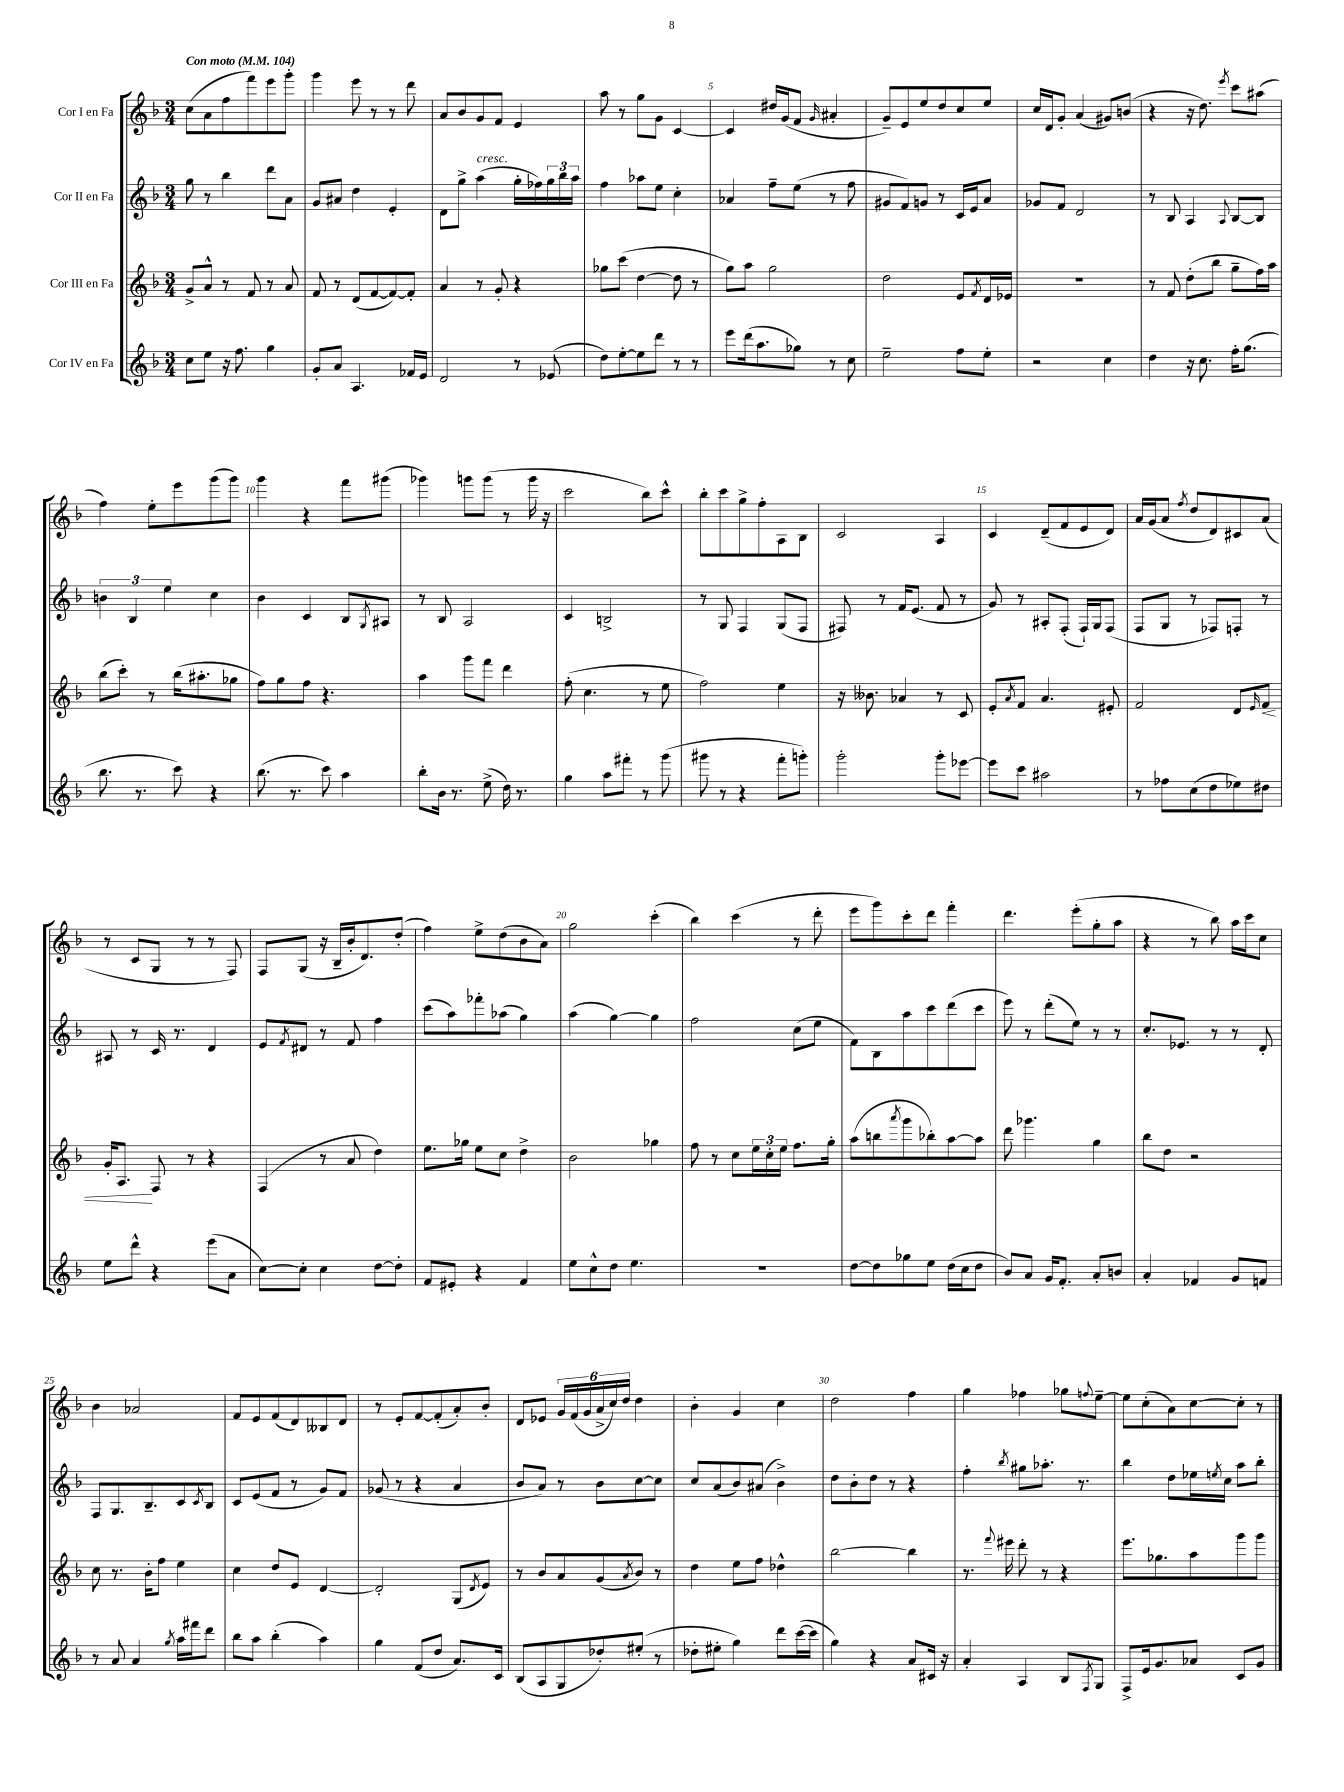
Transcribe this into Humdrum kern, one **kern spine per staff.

**kern	**kern	**kern	**kern
*staff4	*staff3	*staff2	*staff1
*clefG2	*clefG2	*clefG2	*clefG2
*k[b-]	*k[b-]	*k[b-]	*k[b-]
*M3/4	*M3/4	*M3/4	*M3/4
*MM104	*MM104	*MM104	*MM104
8cc	8g^	8gg	(8cc
8ee	8a^^	8r	8a
16r	8r	4bb-	8ff
8.ff	.	.	.
.	8f	.	8fff)
4gg	8r	8ddd	8eee
.	8a	8a	8ggg'
=	=	=	=
8g'	8f	8g	4ggg
8a	8r	8a#	.
4.A	(8d	4dd	8eee
.	[8f	.	8r
.	8f_)	4e'	8r
16f-	8f']	.	8ddd
16e	.	.	.
=	=	=	=
2d	4a	8d	8a
.	.	8gg^	8b-
.	8r	(4aa	8g
.	8g'	.	8f
8r	4r	16gg'	4e
.	.	16ff-)	.
(8e-	.	24gg	.
.	.	24bb-	.
.	.	24aa	.
=	=	=	=
8dd)	8gg-	4ff	8aa
[8ee'	(8ccc	.	8r
8ee]	[4dd	8aa-	8gg
8ddd	.	8ee	8g
8r	8dd]	4cc'	[4c
8r	8r	.	.
=	=	=	=
8eee	8gg)	4a-	4c]
(16ddd	8aa	.	.
8.aa	.	.	.
.	2gg	8ff~	16dd#
.	.	.	(16g
8gg-)	.	(8ee	8f
.	.	.	16qqg
8r	.	8r	4a#'
8cc	.	8ff	.
=	=	=	=
2ee~	2dd	8g#	8g~)
.	.	8f)	8e
.	.	8g	8ee
.	.	8r	8dd
8ff	8e	16c	8cc
.	.	16e	.
.	8qf	.	.
8ee'	16d	8a	8ee
.	16e-	.	.
=	=	=	=
2r	2.r	8g-	16cc
.	.	.	16d
.	.	8f	8g'
.	.	2d	(4a
4cc	.	.	8g#)
.	.	.	(8b
=	=	=	=
4dd	8r	8r	4r
.	8f	8B-	.
16r	(8dd'	4A	16r
8.cc	.	.	8.dd)
.	8bb-	.	.
.	.	8qqA	8qeee
16ff'	8gg~	[8B-	8ccc
(8.gg	.	.	.
.	16ff)	8B-]	(8aa#
.	16aa	.	.
=	=	=	=
8.bb-	(8bb-	6b	4ff)
.	8ccc')	.	.
.	.	6B-	.
8.r	.	.	.
.	8r	.	8ee'
.	.	6ee	.
8ccc)	(16bb-	.	8eee
.	8.aa#'	.	.
4r	.	4cc	(8ggg
.	8gg-	.	8ggg)
=	=	=	=
(8.bb-	8ff)	4b-	4ggg
.	8gg	.	.
8.r	.	.	.
.	8ff	4c	4r
8ccc)	4.r	.	.
4aa	.	8B-	8fff
.	.	8qG	.
.	.	8A#	(8ggg#
=	=	=	=
8bb-'	4aa	8r	4ggg-)
16b-	.	8B-	.
8.r	.	.	.
.	8ggg	2A	8ggg
(8ee^	8fff	.	(8ggg
16dd)	4ddd	.	8r
8.r	.	.	.
.	.	.	16ggg
.	.	.	16r
=	=	=	=
4gg	(8ff'	4c	2ccc
.	4.cc	.	.
8aa	.	2B^	.
8fff#'	.	.	.
8r	8r	.	8bb-)
(8ggg	8ee	.	8ccc^^
=	=	=	=
8ggg#	2ff)	8r	8bb-'
8r	.	8G	8ccc
4r	.	4F	8gg^
.	.	.	8ff'
8fff'	4ee	(8G	8A
8ggg')	.	8F	8B-
=	=	=	=
2ggg'	16r	8F#)	2c
.	8.b--	.	.
.	.	8r	.
.	4a-	16f	.
.	.	(8.e	.
8ggg'	8r	8f	4A
[8eee-	8c	8r	.
=	=	=	=
8eee-]	8e'	8g)	4c
.	8qa	.	.
8ccc	8f	8r	.
2aa#	4.a	8A#'	(8d~
.	.	(8F'	8f
.	.	16F`)	8e
.	.	16G	.
.	8e#'	(8F	8d)
=	=	=	=
8r	2f	8F	16a
.	.	.	(16g
8ff-	.	8G	8a
.	.	.	8qff
(8cc	.	8r	8dd
8dd	.	8F-)	8d)
8ee-)	8d	8F'	8c#
.	16qqe	.	.
8dd#	8f	8r	(8a
=	=	=	=
8ee	16g'	8A#	8r
.	8.A	.	.
8ddd^^	.	8r	8c
4r	8F	16c	8G
.	.	8.r	.
.	8r	.	8r
(8eee	4r	4d	8r
8a	.	.	8F)
=	=	=	=
[8cc)	(4F	8e	8F
.	.	8qf	.
8cc']	.	8d#	(8G
4cc	8r	8r	16r
.	.	.	16B-~
.	8a	8f	16b-'
.	.	.	8.d)
[8dd	4dd)	4ff	.
8dd']	.	.	(8dd'
=	=	=	=
8f	8.ee	(8ccc	4ff)
8e#'	.	8aa)	.
.	16gg-	.	.
4r	8ee	8fff-'	8ee^
.	8cc	(8aa-	(8dd
4f	4dd^	4gg)	8b-
.	.	.	8a)
=	=	=	=
8ee	2b-	(4aa	2gg
8cc^^	.	.	.
8dd	.	[4gg)	.
4.ee	.	.	.
.	4gg-	4gg]	(4ccc'
=	=	=	=
2.r	8ff	2ff	4bb-)
.	8r	.	.
.	8cc	.	(4ccc
.	24ee	.	.
.	24cc'	.	.
.	24ee	.	.
.	8.ff	(8cc	8r
.	.	8ee	8ddd'
.	16gg'	.	.
=	=	=	=
[8dd	(8aa	8f)	8eee
8dd]	8bb	8B-	8ggg)
.	8qaaa	.	.
8gg-	8ggg	8aa	8ccc'
8ee	8bb-')	8ccc	8ddd
(16dd	[8aa	(8ddd	4fff'
16cc	.	.	.
8dd	8aa]	8ccc	.
=	=	=	=
8b-)	8ddd	8eee)	4.ddd
8a	4.ggg-	8r	.
16g	.	(8ddd'	.
8.f'	.	.	.
.	.	8ee)	(8eee'
8a'	4gg	8r	8gg'
8b	.	8r	8aa
=	=	=	=
4a'	8bb-	8.cc'	4r
.	8dd	.	.
.	.	8.e-	.
4f-	2r	.	8r
.	.	8r	8bb-)
8g	.	8r	16aa
.	.	.	16ccc
8f	.	8d'	8cc
=	=	=	=
8r	8cc	8F	4b-
8a	8.r	8.G	.
4a	.	.	2a-
.	16b-'	8.B-~	.
.	8ff	.	.
8qgg	.	.	.
16aa	4ee	8c	.
16fff#	.	.	.
.	.	8qc	.
8ddd	.	8B-	.
=	=	=	=
8bb-	4cc	8c	8f
8aa	.	(8e	8e
(4bb-'	8dd	8f	(8f
.	8e	8r	8d)
4aa)	[4d	8g)	8B--
.	.	8f	8d
=	=	=	=
4gg	2d']	(8g-	8r
.	.	8r	8e'
(8f	.	4r	[8f
8dd	.	.	(8f']
8.a)	(8G	4a	8a')
.	8qd	.	.
.	8e)	.	8b-'
16c	.	.	.
=	=	=	=
(8B-	8r	8b-	8d
8A	8b-	8a)	8e-
8G	8a	8r	24g
.	.	.	(24f
.	.	.	24g
8dd-')	(8g	8b-	24a^
.	.	.	24cc)
.	.	.	24dd
.	8qa	.	.
(8ee#'	8b-)	[8cc	4dd
8r	8r	8cc]	.
=	=	=	=
8dd-'	4dd	8cc	4b-'
8ee#'	.	(8a	.
4gg)	8ee	8b-)	4g
.	8ff	(8a#	.
8ddd	4dd-^^	4b-^)	4cc
([16ccc	.	.	.
16ccc]	.	.	.
=	=	=	=
4gg)	[2bb-	8dd	2dd
.	.	8b-'	.
4r	.	8dd	.
.	.	8r	.
8a	4bb-]	4r	4ff
16c#	.	.	.
16r	.	.	.
=	=	=	=
4a'	8.r	4ff'	4gg
.	8qqfff	.	.
.	16eee#	.	.
.	.	8qbb-	.
4A	8ddd'	8gg#	4ff-
.	8r	8.aa-'	.
8B-	4r	.	8gg-
.	.	8.r	.
8qF	.	.	8qqff
8G	.	.	[8ee~
=	=	=	=
8F^	8.eee	4bb-	8ee]
16e	.	.	(8cc'
8.g	8.gg-	.	.
.	.	8dd	8a)
8a-	8aa	16ee-	[8cc
.	.	8qee	.
.	.	16cc	.
8c	8ggg	8aa	8cc']
8g	8ggg	8bb-'	8r
==	==	==	==
*-	*-	*-	*-
